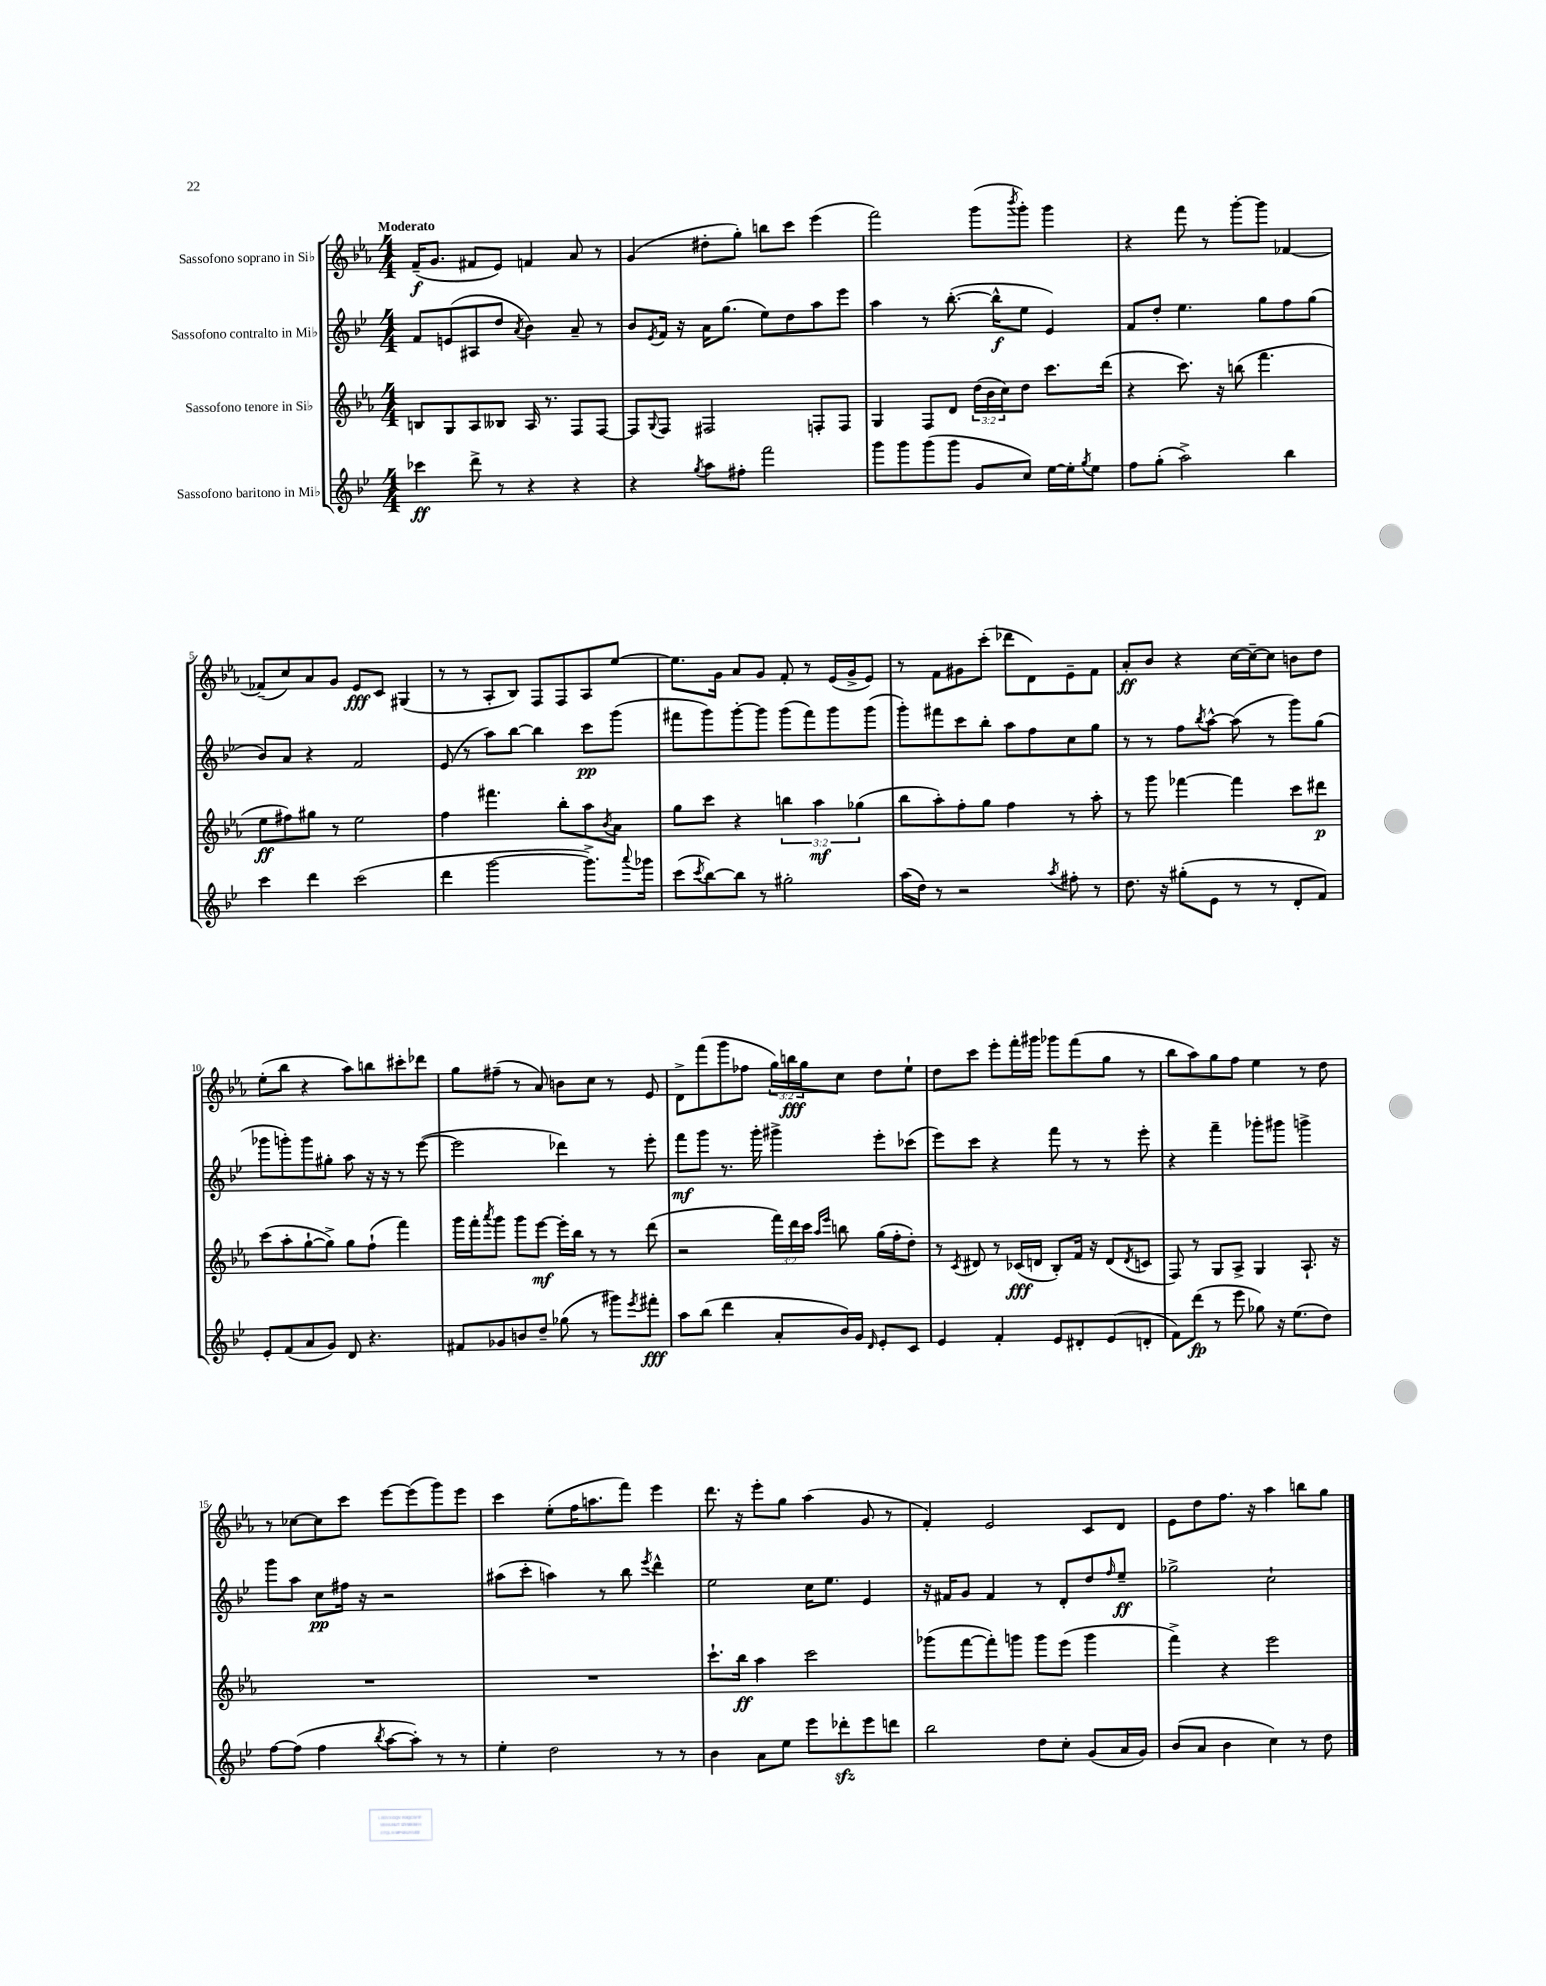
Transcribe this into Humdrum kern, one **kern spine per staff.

**kern	**kern	**kern	**kern
*staff4	*staff3	*staff2	*staff1
*clefG2	*clefG2	*clefG2	*clefG2
*k[b-e-]	*k[b-e-a-]	*k[b-e-]	*k[b-e-a-]
*M4/4	*M4/4	*M4/4	*M4/4
4ccc-	8B	8f	(16f~
.	.	.	8.g
.	8G	(8e	.
8ddd^	8A-	8A#	8f#
8r	8B--	8dd	8e-)
.	.	8qa	.
4r	16A-	4b-)	4f
.	8.r	.	.
4r	8F	8a~	8a-
.	[8F	8r	8r
=	=	=	=
4r	8F]	8b-	(4g
.	8qqG	8qe-	.
.	8F	16f	.
.	.	16r	.
8qgg	.	.	.
8aa	2F#	16a	8dd#'
.	.	(8.gg	.
8ff#'	.	.	8gg')
2fff	.	8ee-)	8bb
.	.	8dd	8ccc
.	8F'	8aa	(4eee-
.	8F	8eee-	.
=	=	=	=
8ggg	4G	4aa	2fff)
8ggg	.	.	.
(8ggg	8F	8r	.
8ggg	8d	([8.bb-'	.
8g	(24dd	.	(8ggg
.	24b-	.	.
.	.	16bb-^^]	.
.	24cc)	.	.
.	.	.	8qbbb-
8cc)	8dd	8ee-	8ggg')
[16ee-	8.ccc	4e-)	4ggg
16ee-']	.	.	.
8qgg	.	.	.
8ee-	.	.	.
.	(16ddd	.	.
=	=	=	=
8ff	4r	8f	4r
(8gg'	.	8dd'	.
2aa^)	8.ccc)	4.ee-	8fff
.	.	.	8r
.	16r	.	.
.	(8bb	.	[8ggg'
.	4.fff	8gg	8ggg]
4bb-	.	8ff	[4f-
.	.	(8gg	.
=	=	=	=
4ccc	8ee-	8b-)	(8f-~]
.	8ff#)	8a	8cc)
4ddd	8gg#	4r	8a-
.	8r	.	8g
(2ccc	2ee-	2f	8e-
.	.	.	8c
.	.	.	(4G#
=	=	=	=
4ddd	4ff	(8e-	8r
.	.	8r	8r
[2ggg	4.fff#	8aa)	8A-'
.	.	[8bb-	8B-)
.	.	4bb-]	8F
.	8bb-'	.	8F
8.ggg^])	8aa-	8ccc	8A-
.	8qb-	.	.
.	8a-	(8ggg	[8ee-
8qqaaa	.	.	.
16ggg-	.	.	.
=	=	=	=
(8ccc	8gg	8fff#	8.ee-]
8qccc	.	.	.
[8bb-)	8ccc	8ggg)	.
.	.	.	16g
8bb-]	4r	[8ggg'	8a-
8r	.	8ggg]	8g
2gg#'	6bb	(8ggg	8f'
.	.	8fff#)	8r
.	6aa-	.	.
.	.	8ggg	(16e-
.	.	.	16g^
.	(6gg-	.	.
.	.	(8ggg	8e-)
=	=	=	=
(16aa	8bb-	8ggg')	8r
16dd)	.	.	.
8r	8aa-')	8fff#	8f
2r	8ff'	8ccc	8g#
.	8gg	8bb-'	(8ccc'
.	4ff	8aa	8ddd-
.	.	8ff	8d)
8qaa	.	.	.
8ff#'	8r	8cc	8e-~
8r	8aa-'	8gg	8f
=	=	=	=
8.dd	8r	8r	8a-'
.	8ggg	8r	8b-
16r	.	.	.
(8gg#'	[4fff-	8ff	4r
.	.	8qbb-	.
8e-	.	[8aa^^	.
8r	4fff-]	(8aa]	[16cc
.	.	.	16cc~_
8r	.	8r	8cc]
8d'	8ccc	8ggg)	8b
8f)	8ddd#	(8gg	8dd
=	=	=	=
8e-'	(8ccc	8ggg-	(8ee-'
(8f	8aa-'	8ggg')	8bb-
8a	[8gg`	8ggg	4r
8g)	8gg^])	8gg#'	.
8d	8gg	8aa	8aa-)
4.r	(8ff`	16r	8bb
.	.	16r	.
.	4fff)	8r	8ccc#'
.	.	([8eee-	8ddd-
=	=	=	=
8f#	16ggg	2eee-]	8gg
.	16fff'	.	.
.	8qaaa-	.	.
8g-	8ggg	.	(8ff#~
8b	8ggg	.	8r
8dd~	[8eee-	.	8a-)
(8gg-	16eee-']	4ddd-)	8b
.	16bb-	.	.
8r	8r	.	8cc
8ggg#)	8r	8r	8r
8qeee-	.	.	.
8fff#'	(8ddd	8eee-'	8e-
=	=	=	=
8aa	2r	8fff	8d^
(8bb-	.	8ggg	(8fff
4ddd	.	8.r	8ggg
.	.	.	8ff-
.	.	16ggg'	.
8a'	24fff)	4ggg#^	24gg)
.	24ddd	.	24bb
.	24ccc	.	24gg
.	16qqaa-	.	.
.	16qqeee-	.	.
16b-)	8bb	.	8cc
16g	.	.	.
16qqd	.	.	.
8e-'	(16gg	8eee-'	8dd
.	16ff'	.	.
8c	8dd')	(8ccc-	8ee-`
=	=	=	=
4e-	8r	8eee-)	8dd
.	8qc	.	.
.	8d#	8ccc	8ccc
4f'	8r	4r	8eee-'
.	(16c-	.	16fff'
.	16d	.	16ggg#
8e-	8B-')	8fff	8ggg-
8d#'	16f	8r	(8fff
.	16r	.	.
(8e-	(8d	8r	8gg
.	8qd	.	.
8d'	8c	8eee-'	8r
=	=	=	=
8f)	8F)	4r	8bb-
(8ddd	8r	.	8aa-)
8r	8G	4fff~	8gg
8eee-	8A-^	.	8ff
8gg-)	4G	8ggg-'	4ee-
16r	.	8ggg#	.
(8.ee-	.	.	.
.	8.A-`	4ggg^	8r
8dd)	.	.	8dd
.	16r	.	.
=	=	=	=
[8ff	1r	8ggg	8r
(8ff]	.	8aa	[8cc-
4ff	.	8cc	8cc-]
.	.	16ff#	8ccc
.	.	16r	.
8qbb-	.	.	.
[8aa	.	2r	[8eee-
8aa'])	.	.	(8eee-]
8r	.	.	8ggg)
8r	.	.	8eee-
=	=	=	=
4ee-'	1r	(8aa#	4ccc
.	.	8ccc'	.
2dd	.	4aa)	(8ee-'
.	.	.	16ff
.	.	.	8.aa
.	.	8r	.
.	.	8bb-	8fff)
.	.	8qeee-	.
8r	.	4ddd^^	4eee-
8r	.	.	.
=	=	=	=
4b-	8.ccc`	2ee-	8.ddd
.	16bb-	.	16r
8a	4aa-	.	8eee-'
8ee-	.	.	8gg
8eee-	2ccc	16cc	(4aa-
.	.	8.ee-	.
8ddd-'	.	.	.
8eee-	.	4e-	8g
8ddd	.	.	8r
=	=	=	=
2bb-	(8ggg-	16r	4f')
.	.	16f#	.
.	[8fff	8g	.
.	8fff'])	4f#	2e-
.	8ggg	.	.
8dd	8ggg	8r	.
8cc'	(8eee-	8d'	.
(8g	4ggg	8dd	8c
.	.	16qqff	.
16a	.	8ee-~	8d
16g)	.	.	.
=	=	=	=
(8b-	4fff^)	2gg-^	8e-
8a	.	.	8dd
4b-	4r	.	8.ff
.	.	.	16r
4cc)	2eee-	2cc`	4aa-
8r	.	.	8bb
8dd	.	.	8gg
==	==	==	==
*-	*-	*-	*-
